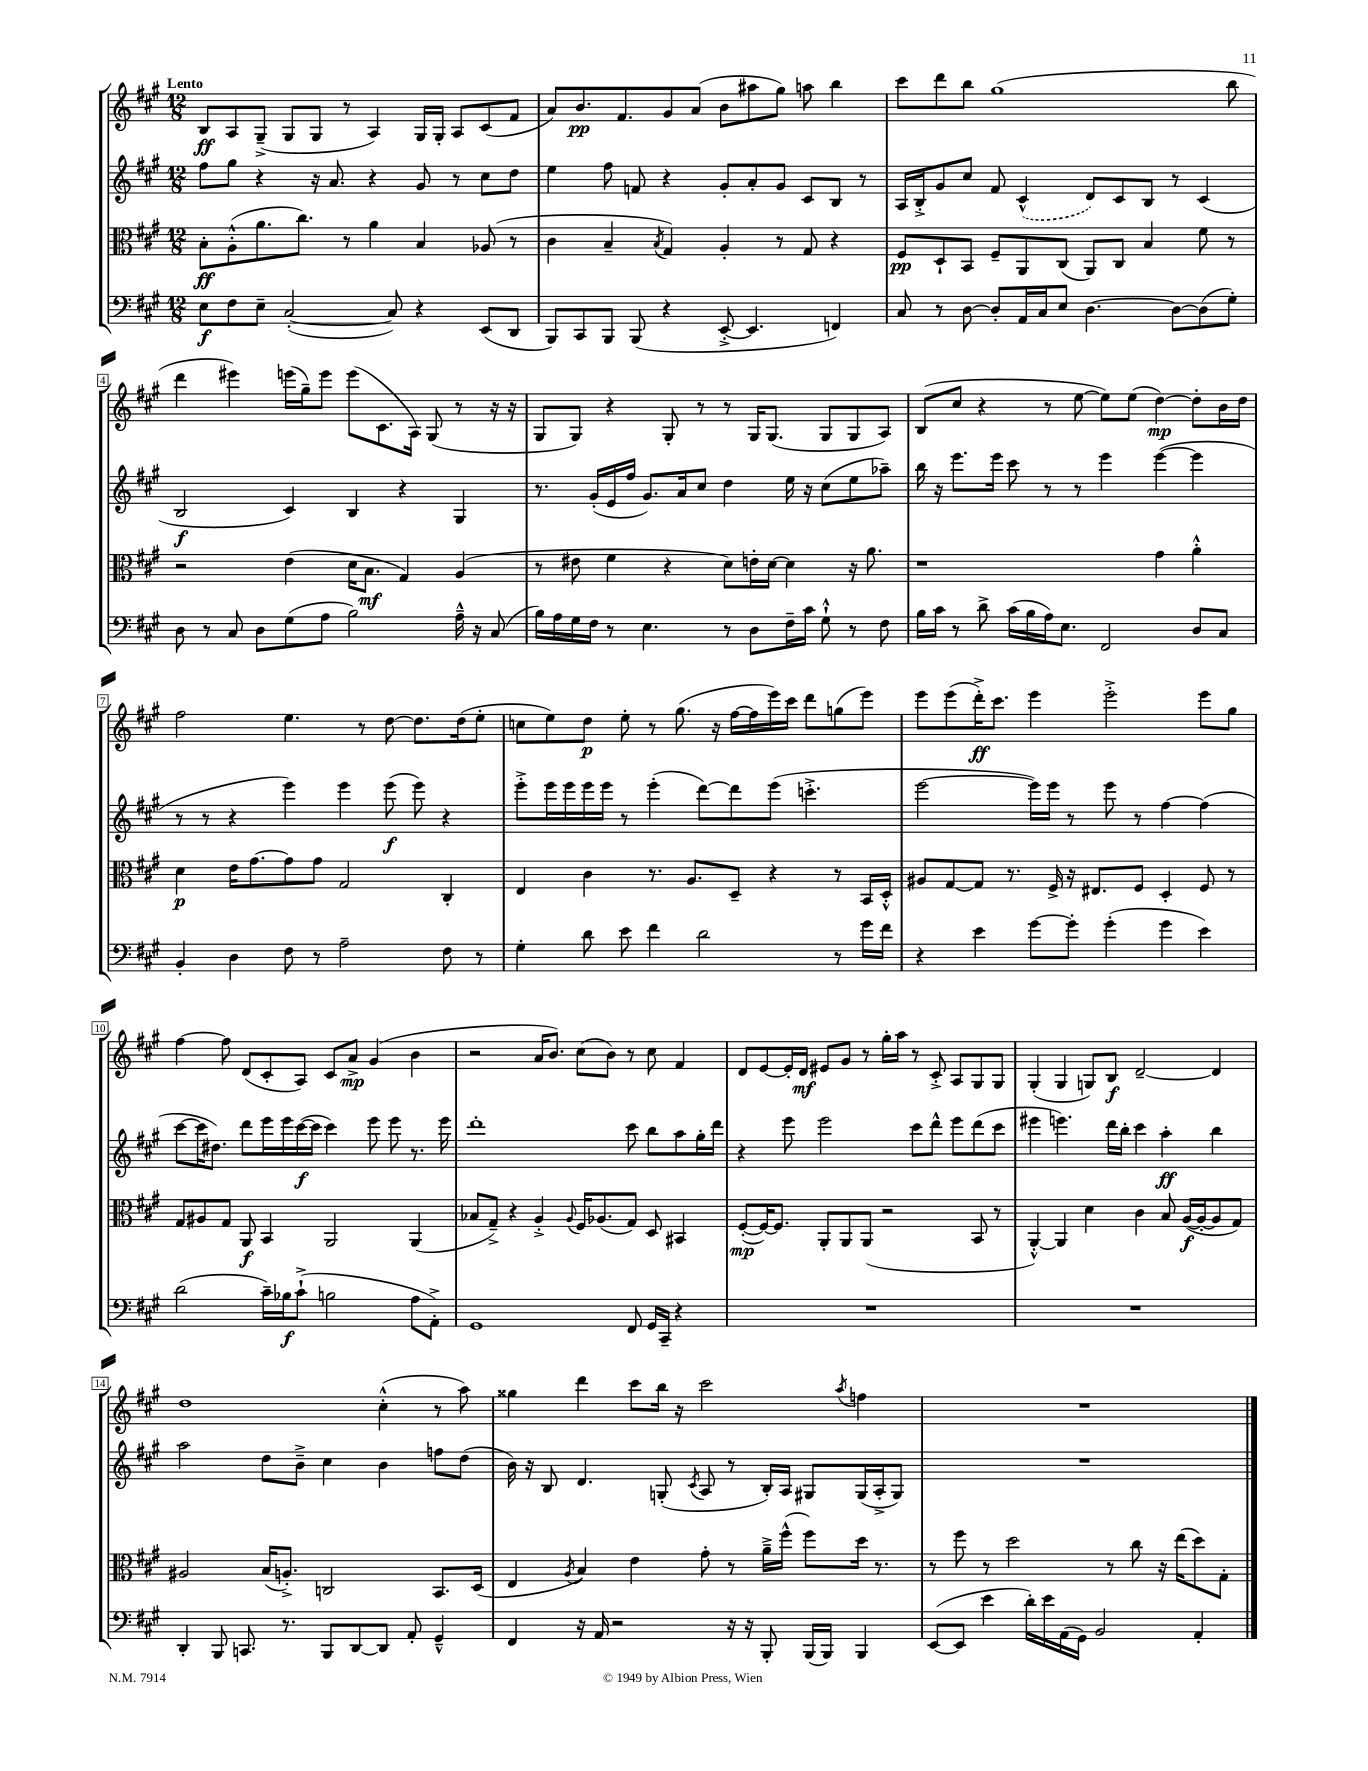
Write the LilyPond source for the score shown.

<<
\new StaffGroup <<
\new Staff = "s0" {
    \clef treble \key a \major \numericTimeSignature \time 12/8 \tempo "Lento"
    b8\ff a8 gis8--->( gis8 gis8 r8 a4) gis16 gis16-. a8 cis'8( fis'8 |
    a'8) b'8.\pp fis'8. gis'8 a'8( b'8 ais''8 gis''8) a''8 b''4 |
    cis'''8 d'''8 b''8 gis''1( b''8 |
    d'''4 eis'''4) e'''16( gis''16--) e'''8 e'''8( cis'8. a16) gis8( r8 r16 r16 |
    gis8 gis8) r4 gis8-. r8 r8 gis16 gis8.( gis8 gis8 a8) |
    b8( cis''8 r4 r8 e''8~ e''8) e''8( d''4~\mp) d''8-. b'16 d''16 |
    fis''2 e''4. r8 d''8~ d''8. d''16( e''8-. |
    c''8 e''8) d''8\p e''8-. r8 gis''8.( r16 fis''16~ fis''16 e'''16) cis'''16 d'''8 g''8( e'''8) |
    e'''8 e'''8( d'''16-.->\ff) cis'''8. e'''4 e'''2-.-> e'''8 gis''8 |
    fis''4~ fis''8 d'8( cis'8-. a8) cis'8 a'8->\mp gis'4( b'4 |
    r2 a'16 b'8.) cis''8( b'8) r8 cis''8 fis'4 |
    d'8 e'8~ e'16-. d'16\mf eis'8 gis'8 r8 gis''16-. a''16 r8 cis'8-.-> a8 gis8 gis8 |
    gis4-.( gis4 g8) b8\f d'2~-- d'4 |
    d''1 cis''4-.-^( r8 a''8) |
    gisis''4 d'''4 cis'''8 b''16 r16 cis'''2 \acciaccatura { a''8 } f''4 |
    R1. \bar "|." |
}
\new Staff = "s1" {
    \clef treble \key a \major \numericTimeSignature \time 12/8
    fis''8 gis''8 r4 r16 a'8. r4 gis'8 r8 cis''8 d''8 |
    e''4 fis''8 f'8 r4 gis'8-. a'8-. gis'8 cis'8 b8 r8 |
    a16 b16-.-> gis'8 cis''8 fis'8 \once \slurDashed cis'4-^( d'8) cis'8 b8 r8 cis'4( |
    b2\f cis'4) b4 r4 gis4 |
    r8. gis'16-.( e'16 fis''16 gis'8.) a'16 cis''8 d''4 e''16 r16 cis''8( e''8 aes''8--) |
    b''16 r16 e'''8. e'''16 cis'''8 r8 r8 e'''4 e'''4~( e'''4 |
    r8 r8 r4 e'''4) e'''4 e'''8\f( e'''8) r4 |
    e'''8-.-> e'''16 e'''16 e'''16 e'''16 r8 e'''4-.( d'''8~) d'''8 e'''8( c'''4.-.-> |
    e'''2~ e'''16) e'''16 r8 e'''8 r8 fis''4~ fis''4( |
    cis'''8~ cis'''16 dis''8.) d'''8 e'''16 e'''16 cis'''16~\f( cis'''16 cis'''4) e'''8 e'''8 r8. e'''16 |
    d'''1-. cis'''8 b''8 a''8 gis''16-. d'''16 |
    r4 e'''8 e'''2 cis'''8 d'''8-^ e'''8 d'''8( cis'''8 |
    eis'''4 e'''4.) d'''16 b''16-. cis'''4 a''4-.\ff b''4 |
    a''2 d''8 b'8---> cis''4 b'4 f''8 d''8( |
    b'16) r16 b8 d'4. g8-.( \acciaccatura { cis'8 } a8 r8 b16-.) a16 gis8 gis16( a16-.-> gis8) |
    R1. \bar "|." |
}
\new Staff = "s2" {
    \clef alto \key a \major \numericTimeSignature \time 12/8
    b8-.\ff a8-.-^( a'8. cis''8.) r8 a'4 b4 aes8( r8 |
    cis'4 b4-- \acciaccatura { b8 } gis4) a4-. r8 gis8 r4 |
    fis8\pp d8-! b,8 fis8-- a,8 cis8( a,8) cis8 b4 fis'8 r8 |
    r2 e'4( d'16 b8.\mf gis4) a4( |
    r8 eis'8 fis'4 r4 d'8) e'16-. d'16~ d'4 r16 a'8. |
    r1 gis'4 a'4-.-^ |
    d'4\p e'16 gis'8.~ gis'8 gis'8 gis2 cis4-. |
    e4 cis'4 r8. a8. d8-- r4 r8 b,16 d16-.-^ |
    ais8 gis8~ gis8 r8. fis16-> r16 eis8. fis8 d4-. fis8 r8 |
    gis8 ais8 gis8 a,8\f b,4 a,2 a,4( |
    bes8 gis8--->) r4 a4-.-> \appoggiatura { a8 } fis16 aes8.( gis8) d8 bis,4 |
    fis8~-.\mp( fis16~) fis8. a,8-. a,8 a,8( r2 b,8 r8 |
    a,4~-.-^) a,4 d'4 cis'4 b8 a16~\f( a16~-. a8 gis8) |
    ais2 b16( a8.-.->) c2 b,8. d16( |
    e4 \acciaccatura { a8 } b4) e'4 gis'8-. r8 a'16---> fis''16-^( fis''8) d''16 r8. |
    r8 fis''8 r8 d''2 r8 cis''8 r16 e''16( d''8) gis8-. \bar "|." |
}
\new Staff = "s3" {
    \clef bass \key a \major \numericTimeSignature \time 12/8
    e8\f fis8 e8-- cis2~-.( cis8) r4 e,8( d,8 |
    b,,8) cis,8 b,,8 b,,8( r4 e,8~-.-> e,4. f,4) |
    cis8 r8 d8~ d8-. a,16 cis16 e8 d4.~ d8~ d8( gis8-.) |
    d8 r8 cis8 d8 gis8( a8 b2) a16---^ r16 cis8( |
    b16) a16 gis16 fis16 r8 e4. r8 d8 fis16-- cis'16 gis8-!-^ r8 fis8 |
    b16 cis'16 r8 d'8-> cis'16( b16 a16) e8. fis,2 d8 cis8 |
    b,4-. d4 fis8 r8 a2-- fis8 r8 |
    gis4-. d'8 e'8 fis'4 d'2 r8 gis'16 fis'16 |
    r4 e'4 gis'8~ gis'8-. gis'4-.( gis'4 e'4) |
    d'2( cis'16--) bes16\f cis'8-!->( b2 a8 a,8-.->) |
    gis,1 fis,8 gis,16 cis,16-- r4 |
    R1. |
    R1. |
    d,4-. b,,8 c,8. r8. b,,8 d,8~ d,8 a,8-. gis,4---^ |
    fis,4 r16 a,16 r2 r16 r16 b,,8-. b,,16( b,,16) b,,4 |
    e,8~( e,8 e'4 d'16-.) e'16 a,16( gis,16) b,2 a,4-. \bar "|." |
}
>>
>>
\layout { \context { \Score \override BarNumber.stencil = #(make-stencil-boxer 0.1 0.3 ly:text-interface::print) } }
